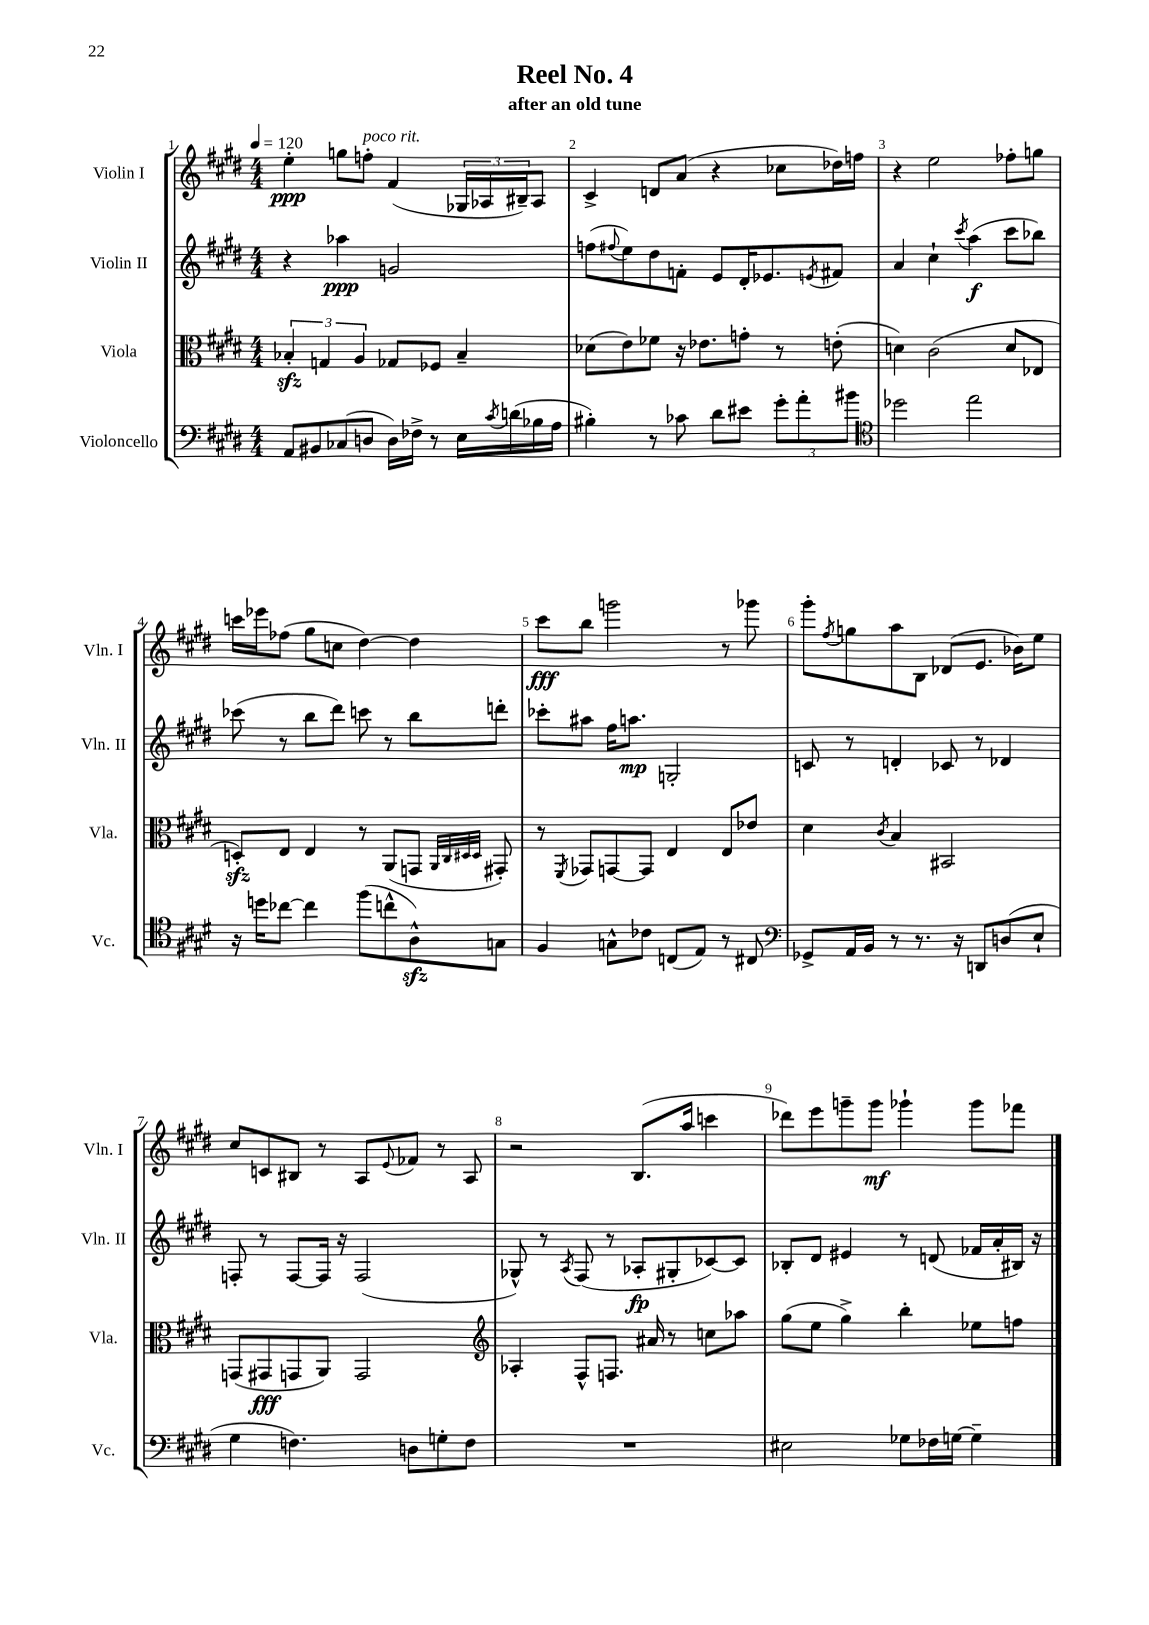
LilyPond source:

\header { title = "Reel No. 4" subtitle = "after an old tune" }
<<
\new StaffGroup <<
\new Staff = "s0" \with { instrumentName = "Violin I" shortInstrumentName = "Vln. I" } {
    \clef treble \key e \major \numericTimeSignature \time 4/4 \tempo 4 = 120
    e''4-.\ppp g''8 f''8-.^\markup { \italic "poco rit." } fis'4( \tuplet 3/2 { ges16 aes16 bis16--) } aes8 |
    cis'4-> d'8 a'8( r4 ces''8 des''16) f''16 |
    r4 e''2 fes''8-. g''8 |
    c'''16 ees'''16 fes''8( gis''8 c''8 dis''4~) dis''4 |
    cis'''8\fff b''8 g'''2 r8 ges'''8 |
    gis'''8-. \acciaccatura { fis''8 } g''8 a''8 b8 des'8( e'8. bes'16) e''8 |
    cis''8 c'8 bis8 r8 a8 \appoggiatura { e'8 } fes'8 r8 a8 |
    r2 b8.( a''16 c'''4 |
    des'''8) e'''8 g'''8-- g'''8\mf ges'''4-! ges'''8 fes'''8 \bar "|." |
}
\new Staff = "s1" \with { instrumentName = "Violin II" shortInstrumentName = "Vln. II" } {
    \clef treble \key e \major \numericTimeSignature \time 4/4
    r4 aes''4\ppp g'2 |
    f''8( \appoggiatura { fis''8 } e''8) dis''8 f'8-. e'8 dis'16-. ees'8. \acciaccatura { e'8 } fis'8 |
    a'4 cis''4-! \acciaccatura { cis'''8 } a''4\f( cis'''8 bes''8) |
    ces'''8( r8 b''8 dis'''8) c'''8 r8 b''8 d'''8-. |
    ces'''8-. ais''8 fis''16 a''8.\mp g2-. |
    c'8 r8 d'4-. ces'8 r8 des'4 |
    f8-. r8 f8~ f16 r16 f2( |
    ges8-^) r8 \acciaccatura { a8 } fis8( r8 aes8-.\fp gis8-. ces'8~) ces'8 |
    bes8-. dis'8 eis'4 r8 d'8( fes'16 a'16-. bis16) r16 \bar "|." |
}
\new Staff = "s2" \with { instrumentName = "Viola" shortInstrumentName = "Vla." } {
    \clef alto \key e \major \numericTimeSignature \time 4/4
    \tuplet 3/2 { bes4-.\sfz g4 a4 } ges8 fes8 bes4-- |
    des'8( e'8) fes'8 r16 ees'8. g'8-. r8 e'8-.( |
    d'4) cis'2( d'8 ees8 |
    d8-.\sfz) e8 e4 r8 a,8( g,8 \grace { a,32 cis32 dis32 dis32 } gis,8-.) |
    r8 \acciaccatura { fis,8 } ges,8 g,8~ g,8 e4 e8 ees'8 |
    dis'4 \acciaccatura { cis'8 } b4 bis,2 |
    g,8( gis,8\fff g,8 a,8) g,2 |
    \clef treble aes4-. fis8-^ f8. ais'16 r8 c''8 aes''8 |
    gis''8( e''8 gis''4->) b''4-. ees''8 f''8 \bar "|." |
}
\new Staff = "s3" \with { instrumentName = "Violoncello" shortInstrumentName = "Vc." } {
    \clef bass \key e \major \numericTimeSignature \time 4/4
    a,8 bis,8 ces8( d8 d16) fes16-> r8 e16 \acciaccatura { cis'8 } d'16( bes16 a16 |
    bis4-.) r8 ces'8 dis'8 eis'8 \tuplet 3/2 { gis'8-. a'8-. bis'8 } |
    \clef tenor des''2 e''2 |
    r16 d''16 ces''8~ ces''4 fis''8( c''8-^ a8-^\sfz) g8 |
    fis4 g8-^ ces'8 c8( e8) r8 cis8 |
    \clef bass ges,8-> a,16 b,16 r8 r8. r16 d,8 d8( e8-! |
    gis4 f4.) d8 g8-. f8 |
    R1 |
    eis2 ges8 fes16 g16~ g4-- \bar "|." |
}
>>
>>
\layout { \context { \Score \override BarNumber.break-visibility = ##(#f #t #t) barNumberVisibility = #all-bar-numbers-visible } }
